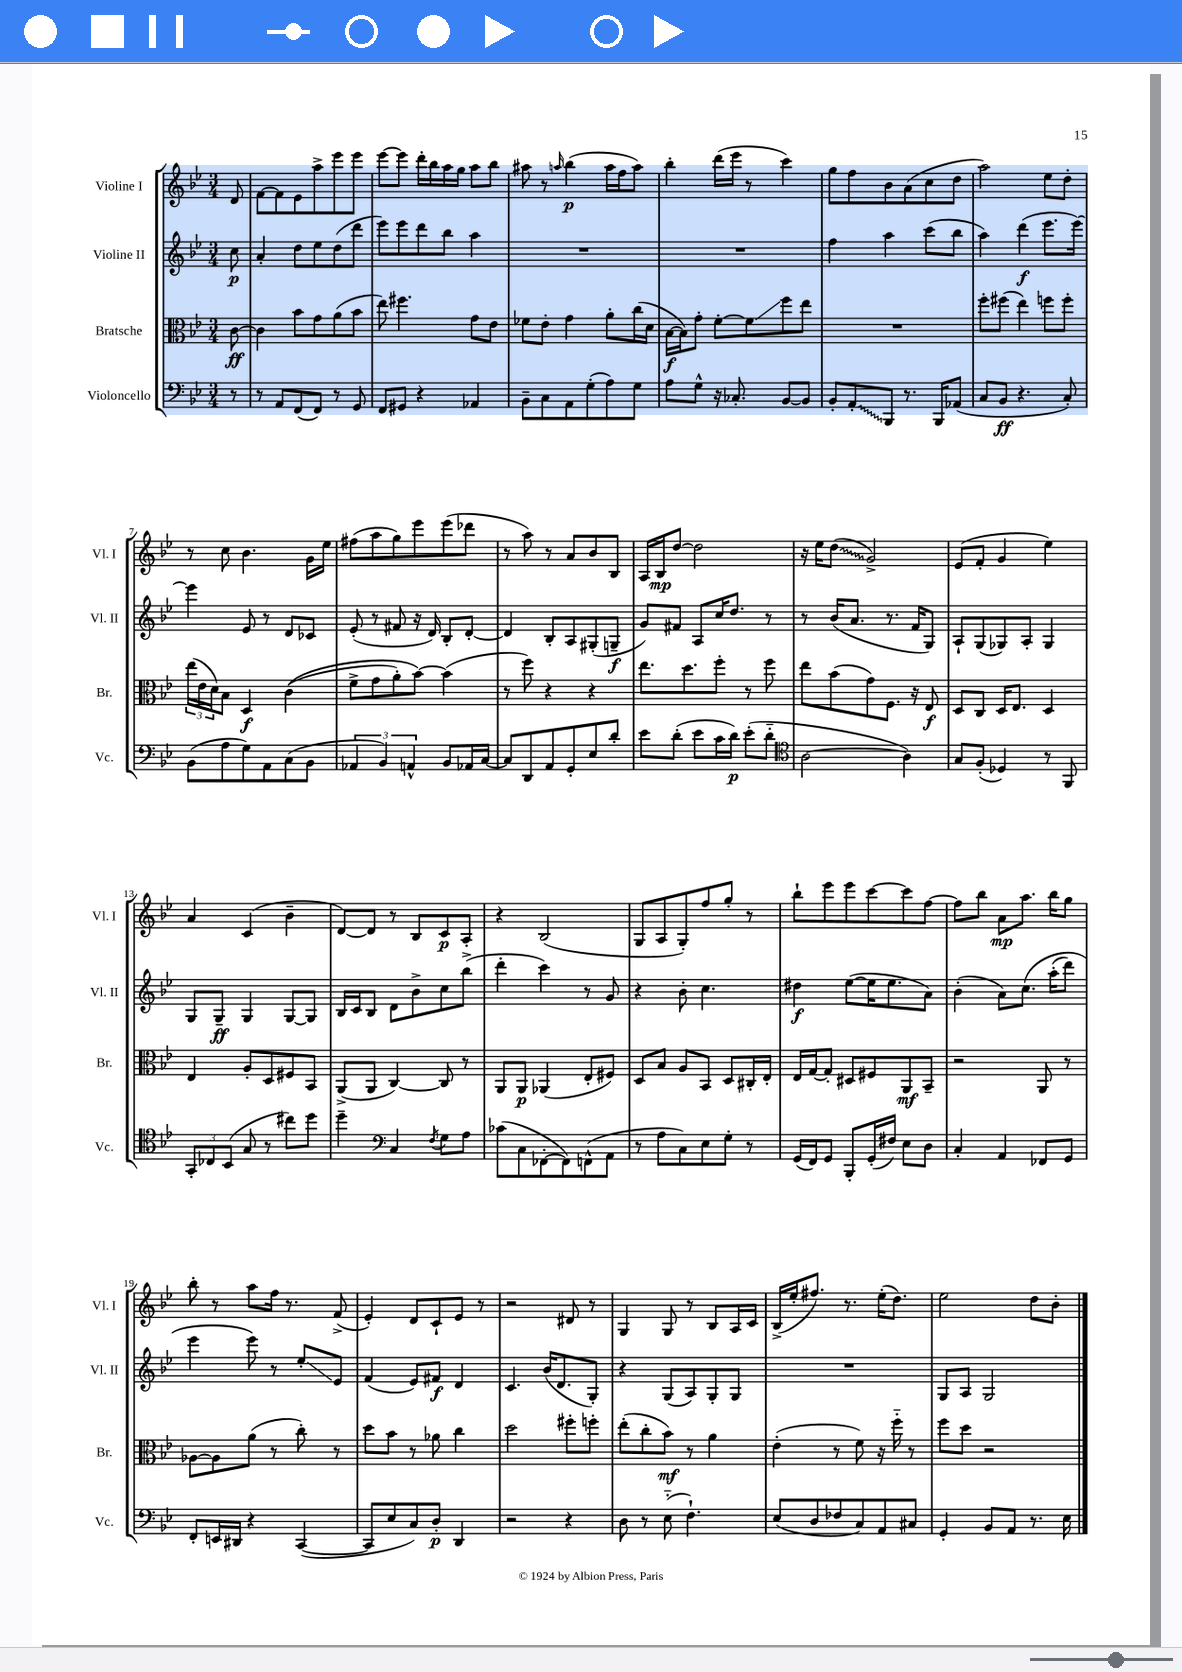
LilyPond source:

<<
\new StaffGroup <<
\new Staff = "s0" \with { instrumentName = "Violine I" shortInstrumentName = "Vl. I" } {
    \clef treble \key bes \major \numericTimeSignature \time 3/4 \partial 8
    d'8 |
    f'8~ f'8 ees'8 a''8-> ees'''8 ees'''8 |
    ees'''8~ ees'''8 d'''16-. bes''16 a''16 g''16 a''8 bes''8 |
    ais''8 r8 \grace { a''16 } bes''4\p( a''16 f''16 a''8) |
    bes''4-. d'''16( ees'''16 r8 c'''4) |
    g''8 f''8 bes'8 a'8( c''8 d''8 |
    a''2) ees''8 d''8-. |
    r8 c''8 bes'4. g'16 ees''16 |
    fis''8( a''8 g''8) ees'''8 ees'''8( des'''8 |
    r8 a''8) r8 a'8 bes'8 bes8 |
    a16 bes16\mp d''8~ d''2 |
    r16 ees''16 \once \override Glissando.style = #'zigzag d''8\glissando( g'2->) |
    ees'8( f'8-. g'4 ees''4) |
    a'4 c'4( bes'4-- |
    d'8~) d'8 r8 bes8 c'8\p a8-. |
    r4 bes2( |
    g8 a8 g8-.) f''8 g''8-. r8 |
    bes''8-! ees'''8 ees'''8 c'''8~ c'''8 f''8~ |
    f''8 bes''8 a'8\mp a''8. bes''16 g''8 |
    bes''8-. r8 a''8 f''16 r8. f'8->( |
    ees'4-.) d'8 c'8-! ees'8 r8 |
    r2 dis'8 r8 |
    g4 g8 r8 bes8 a16 c'16 |
    bes16->( ees''16-. fis''8.) r8. ees''16-.( d''8.) |
    ees''2 d''8 bes'8-. \bar "|." |
}
\new Staff = "s1" \with { instrumentName = "Violine II" shortInstrumentName = "Vl. II" } {
    \clef treble \key bes \major \numericTimeSignature \time 3/4 \partial 8
    c''8\p |
    a'4-. d''8 ees''8 d''8( d'''8 |
    ees'''8) ees'''8 d'''8 bes''8 a''4 |
    R2. |
    R2. |
    f''4 a''4 c'''8( bes''8 |
    a''4) d'''4\f( ees'''8. ees'''16~) |
    ees'''4 ees'8 r8 d'8 ces'8 |
    ees'8-.( r8 fis'8 r16 d'16) bes8-. d'8~-. |
    d'4 bes8-. a8 gis8-.( g8--\f |
    g'8) fis'8 a8 c''16 d''8. r8 |
    r8 bes'16( a'8. r8. f'16 g8) |
    a8-! g8( ges8) a8-. ges4 |
    g8 g8--\ff g4 g8~ g8 |
    bes16 c'16 bes8 d'8 bes'8-> c''8 bes''8->( |
    d'''4-. c'''4) r8 g'8 |
    r4 bes'8-. c''4. |
    dis''4\f ees''8~( ees''16 ees''8. a'8) |
    bes'4-.( a'8) c''8.\( a''16-.( d'''8) |
    ees'''4 ees'''8\) r8 ees''8-.\glissando ees'8 |
    f'4( ees'8) fis'8\f d'4 |
    c'4. bes'16( d'8. g8-.) |
    r4 g8( a8) g8-. g8 |
    R2. |
    g8 a8 g2 \bar "|." |
}
\new Staff = "s2" \with { instrumentName = "Bratsche" shortInstrumentName = "Br." } {
    \clef alto \key bes \major \numericTimeSignature \time 3/4 \partial 8
    c'8~\ff |
    c'4 bes'8 g'8 a'8( bes'8 |
    ees''8) fis''4. g'8 ees'8 |
    fes'8 ees'8-. g'4 a'8-. c''16( d'16 |
    bes16~\f bes16) g'8-. f'8~-. f'8\glissando f''8 ees''8 |
    R2. |
    f''8-. fis''8( ees''4) f''8 f''8-. |
    \tuplet 3/2 { ees''16( ees'16 d'16) } bes8 d4\f c'4(\( |
    f'8-> g'8 a'8-.) bes'8~\) bes'4( |
    r8 f''8) r4 r4 |
    ees''8. d''8. f''8-. r8 f''8 |
    ees''8 bes'8( g'8) f8. r16 ees8\f |
    d8 c8 d16 ees8. d4 |
    ees4 a8-. d8 fis8 bes,8 |
    a,8->( a,8 c4~) c8 r8 |
    a,8 a,8\p aes,4( ees8-. fis8) |
    d8 bes8 a8 bes,8 d8 cis16-. ees16-. |
    ees16 g16~ g8-. dis8 fis8 a,8\mf bes,8-- |
    r2 a,8 r8 |
    aes8~ aes8 a'8( r8 c''8-.) r8 |
    d''8 bes'8 r8 aes'8 c''4 |
    d''2 fis''8-. f''8-. |
    ees''8-.( c''8-. bes'8\mf) r8 a'4 |
    ees'4-.( r8 f'8) r16 f''16-_ r8 |
    f''8 d''8 r2 \bar "|." |
}
\new Staff = "s3" \with { instrumentName = "Violoncello" shortInstrumentName = "Vc." } {
    \clef bass \key bes \major \numericTimeSignature \time 3/4 \partial 8
    r8 |
    r8 a,8 f,8( f,8) r8 g,8 |
    f,8 gis,8 r4 aes,4 |
    bes,8-- c8 a,8 g8-.( a8) g8 |
    a8 g8-^ r16 ces8.-. bes,8~ bes,8 |
    bes,8-. \once \override Glissando.style = #'zigzag a,8-.\glissando bes,,8 r8. bes,,16 aes,8( |
    c8 bes,8\ff r4. c8-.) |
    bes,8( a8 g8) a,8 c8( bes,8 |
    \tuplet 3/2 { aes,4 bes,4) a,4-^ } bes,8 aes,16 c16~ |
    c8 d,8 a,8 g,8-. ees8 d'8-. |
    ees'8 d'8-.( ees'8 c'16 d'16\p) ees'8-.( d'8-_ |
    \clef tenor a2~ a4) |
    g8 f8-.( des4) r8 f,8 |
    \tuplet 3/2 { g,8-. ces8 bes,8( } g8 r8 cis''8) d''8 |
    d''4-- \clef bass c4 \acciaccatura { f8 } g8 a8 |
    ces'8( c8 fes,8~-. fes,8) f,8-^( a,8 |
    r8 a8 c8) ees8 g8-. r8 |
    g,16( f,16) g,8 bes,,8-. g,16-.( fis16) ees8 d8 |
    c4-. a,4 fes,8 g,8 |
    f,8-. e,16 dis,16 r4 c,4~( |
    c,8 ees8 c8) d8-.\p d,4 |
    r2 r4 |
    d8 r8 ees8-_( f4.-!) |
    ees8( d8 fes8 c8) a,8 cis8 |
    g,4-. bes,8 a,8 r8. ees16 \bar "|." |
}
>>
>>
